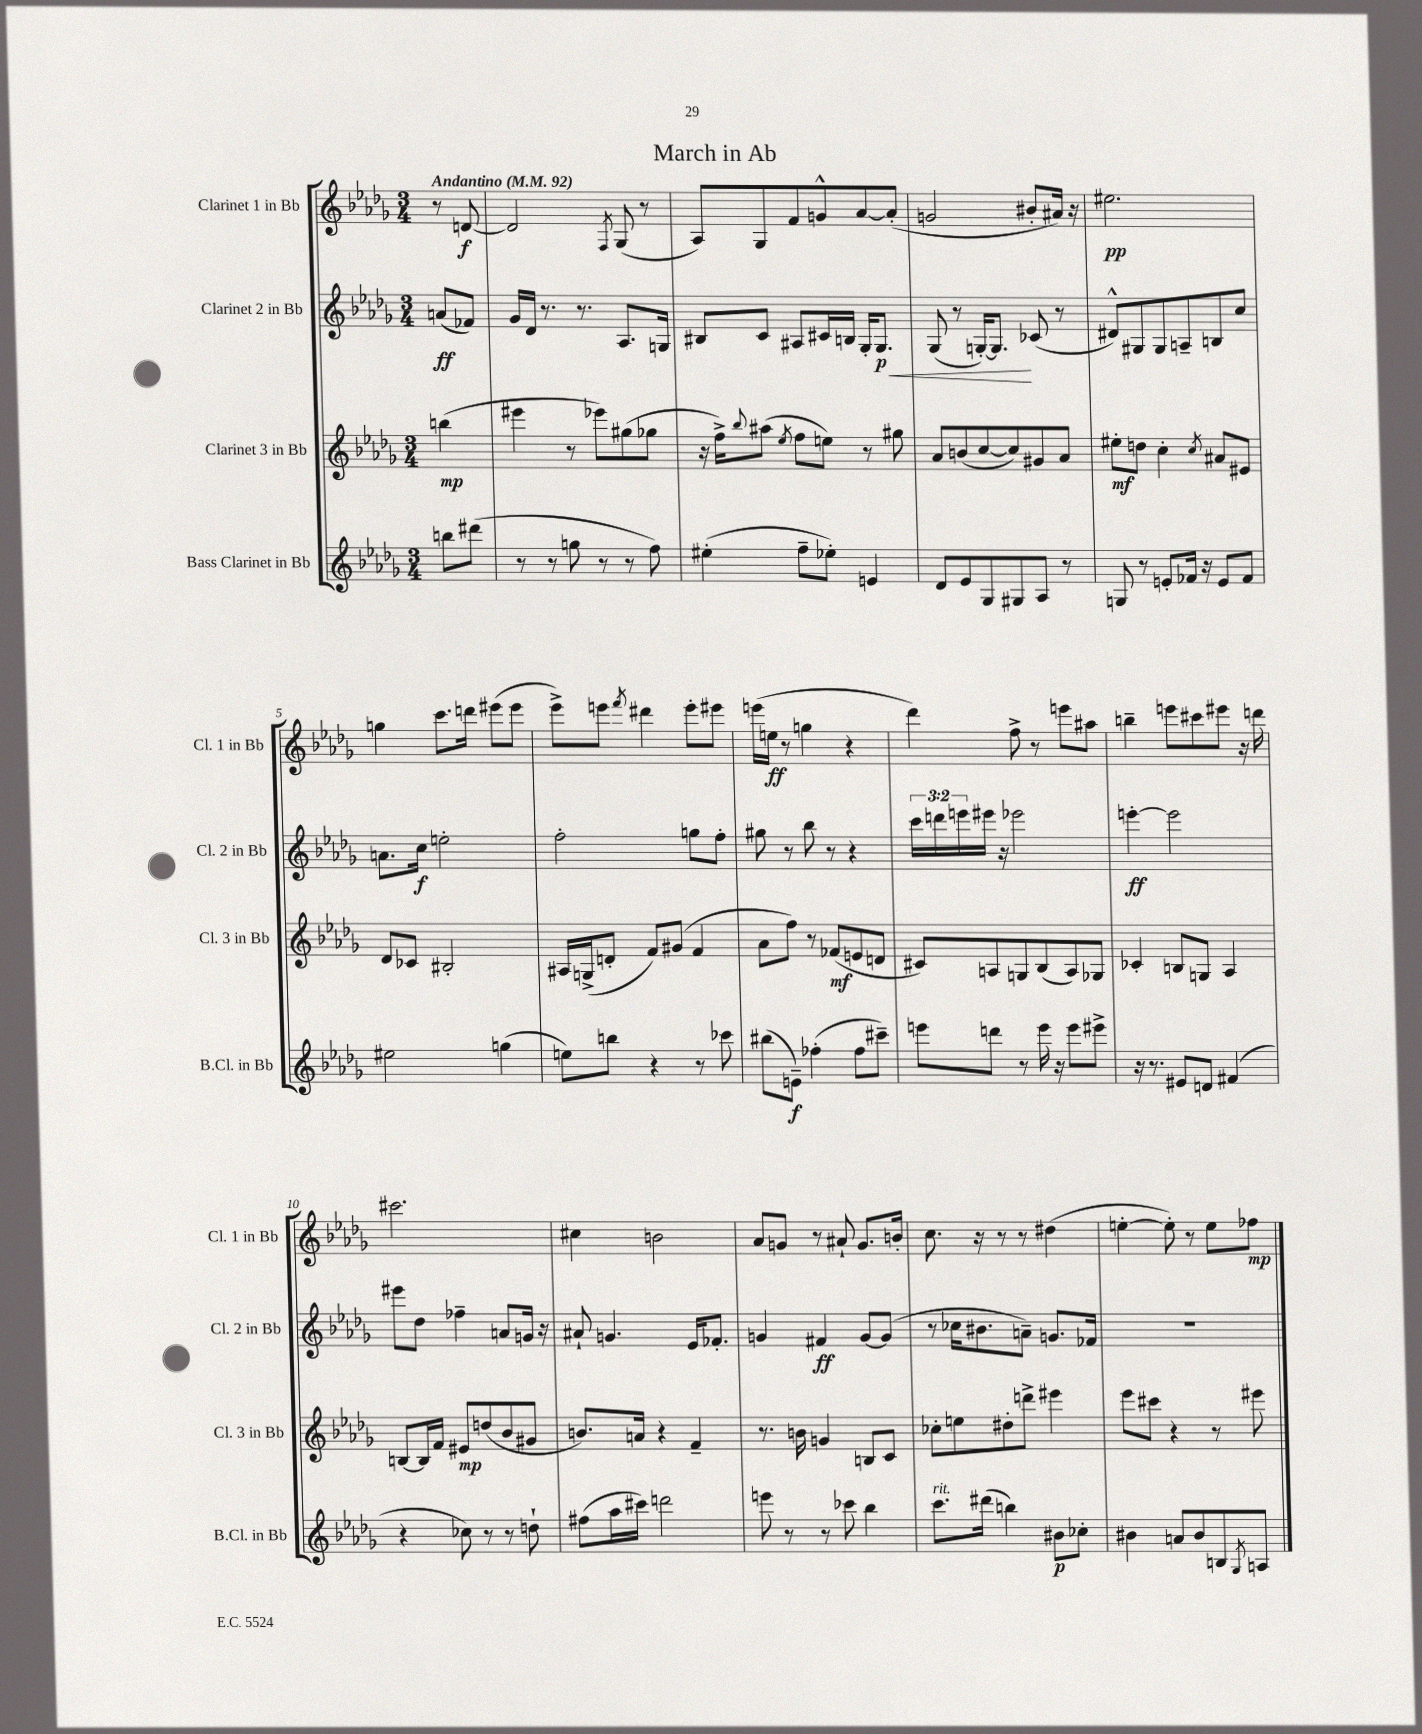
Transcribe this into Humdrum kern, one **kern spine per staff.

**kern	**kern	**kern	**kern
*staff4	*staff3	*staff2	*staff1
*clefG2	*clefG2	*clefG2	*clefG2
*k[b-e-a-d-g-]	*k[b-e-a-d-g-]	*k[b-e-a-d-g-]	*k[b-e-a-d-g-]
*M3/4	*M3/4	*M3/4	*M3/4
*MM92	*MM92	*MM92	*MM92
8bb	(4bb	(8a	8r
(8ddd#	.	8f-)	[8d
=	=	=	=
8r	4eee#	16g-	2d]
.	.	16d-	.
8r	.	8.r	.
8gg	8r	.	.
.	.	8.r	.
8r	8eee-)	.	.
.	.	.	8qF
8r	(8gg#	8.A-	(8G-
8ff)	8gg-	.	8r
.	.	16G	.
=	=	=	=
(4ee#'	16r	8B#	8A-)
.	16ff^)	.	.
.	8qqbb-	.	.
.	(8aa#	8c	8G-
.	8qee-	.	.
8ff~	8ff	8A#	8f
8ee-')	8ee)	16c#	8g^^
.	.	16B	.
4e	8r	16G-'	[8a-
.	.	8.G-	.
.	8gg#	.	(8a-']
=	=	=	=
8d-	8a-	(8G-	2g
8e-	(8b	8r	.
8G-	[8cc	[16G')	.
.	.	8.G]	.
8G#	8cc])	.	.
8A-	8g#	(8c-	8b#'
8r	8a-	8r	16a#)
.	.	.	16r
=	=	=	=
8G	8ee#'	8d#^^)	2.ee#
8r	8dd	8G#	.
8e'	4cc'	8G#	.
16f-	.	8A~	.
16r	.	.	.
.	8qcc	.	.
8e	8a#	8B	.
8f-	8e#	8cc	.
=	=	=	=
2ee#	8d-	8.a	4gg
.	8c-	.	.
.	.	16cc	.
.	2B#'	2ee'	8.ccc
.	.	.	16ddd
(4gg	.	.	(8eee#
.	.	.	8eee#
=	=	=	=
8ee)	16A#	2ff'	8eee-^)
.	(16G^	.	.
8bb	8d'	.	8eee
.	.	.	8qfff
4r	8f)	.	4ddd#
.	(8g#	.	.
8r	4f	8gg	8eee'
8ccc-	.	8ff'	8eee#
=	=	=	=
(8bb#	8a-	8gg#	(16eee
.	.	.	16ee
8e~)	8ff)	8r	8r
(4ff-'	8r	8bb-	4gg
.	(8f-	8r	.
8ff-	8e	4r	4r
8ccc#~)	8d	.	.
=	=	=	=
8eee	8c#)	24ccc	4ddd-)
.	.	24ddd	.
.	.	24eee	.
8ddd	8A	16eee#	.
.	.	16r	.
8r	8G	2eee-	8ff^
16eee	(8B-	.	8r
16r	.	.	.
8eee	8A)	.	8eee
8eee#^	8G-	.	8aa#
=	=	=	=
16r	4c-'	[4eee'	4bb~
8.r	.	.	.
8e#	8B	2eee]	8eee
8d	8G	.	8ccc#
(4f#	4A-	.	8eee#
.	.	.	16r
.	.	.	16ddd
=	=	=	=
4r	[8B	8eee#	2.ccc#
.	16B]	8dd-	.
.	16f	.	.
8cc-)	8e#	4ff-~	.
8r	(8dd	.	.
8r	8b-	8a	.
8dd`	8g#	16g	.
.	.	16r	.
=	=	=	=
(8ff#	8.b)	8a#`	4cc#
16aa-	.	4.g	.
16ccc#)	16a	.	.
2ddd	4r	.	2b
.	4f~	16e-	.
.	.	8.f-'	.
=	=	=	=
8eee	8.r	4g	8a-
8r	.	.	8g
.	16b	.	.
8r	4g	4f#	8r
8ccc-	.	.	8a#`
4bb-	8B	[8g	8.g
.	8c	(8g]	.
.	.	.	16b'
=	=	=	=
8.ccc	8cc-'	8r	8.cc
.	8ee	16cc-	.
(16ddd#	.	8.b#	16r
4bb)	8dd#'	.	8r
.	8ddd^	8a~)	8r
8b#	4eee#	8.g	(4dd#
8cc-'	.	.	.
.	.	16f-	.
=	=	=	=
4b#	8eee-	2.r	[4ee'
.	8ccc#	.	.
8a	4r	.	8ee'])
8b#	.	.	8r
8B	8r	.	8ee
8qG-	.	.	.
8A	8eee#	.	8ff-
==	==	==	==
*-	*-	*-	*-
